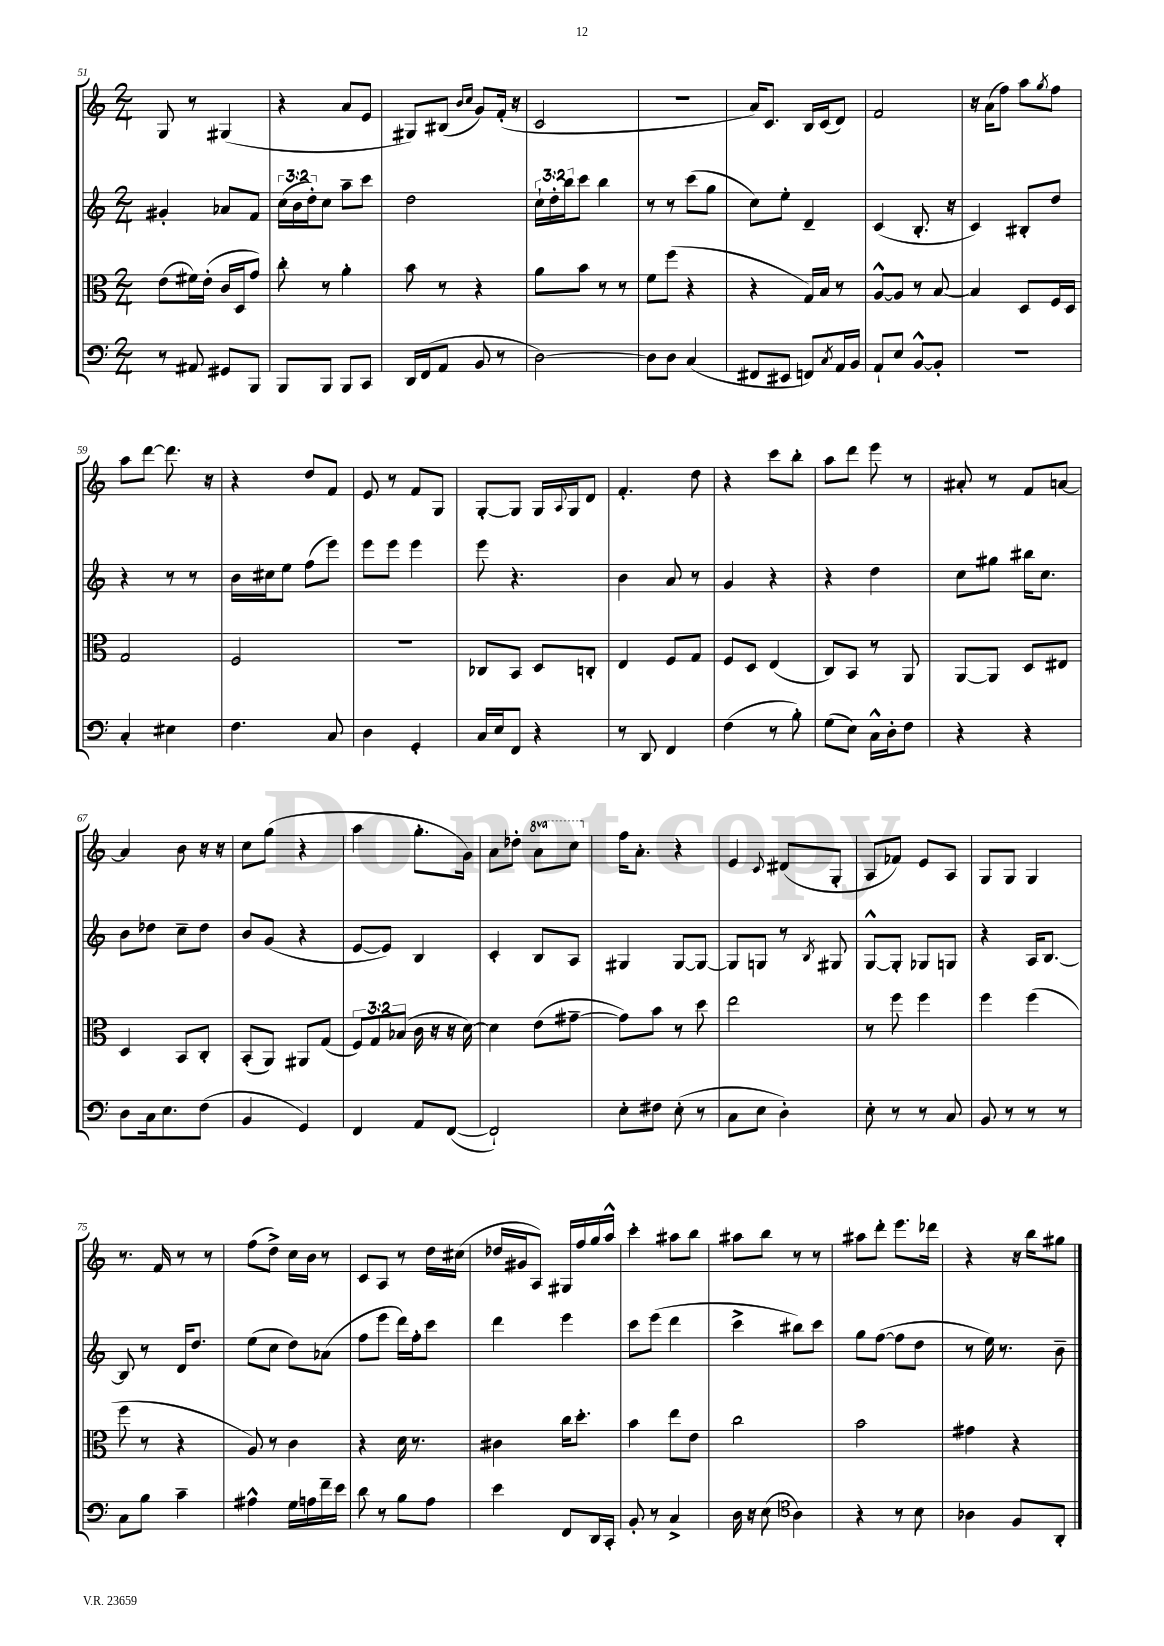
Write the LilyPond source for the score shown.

<<
\new StaffGroup <<
\new Staff = "s0" {
    \clef treble \key c \major \numericTimeSignature \time 2/4 \set Staff.ottavationMarkups = #ottavation-simple-ordinals
    g8 r8 gis4( |
    r4 a'8 e'8 |
    gis8) bis8( \grace { b'16 c''16 } g'8) f'16-.( r16 |
    c'2 |
    R2 |
    a'16) c'8. b16 c'16( d'8) |
    f'2 |
    r16 a'16( f''8) a''8 \acciaccatura { g''8 } f''8 |
    a''8 d'''8~ d'''8. r16 |
    r4 d''8 f'8 |
    e'8 r8 f'8 g8 |
    g8~-. g8 g16 \appoggiatura { a8 } g16 d'8 |
    f'4.-. d''8 |
    r4 c'''8 b''8-. |
    a''8 d'''8 e'''8 r8 |
    ais'8-. r8 f'8 a'8~ |
    a'4 b'8 r16 r16 |
    c''8 g''8( r4 |
    a''4 g''8.-. g'16) |
    a'8 des''8-. \ottava #1 a''8 c'''8 \ottava #0 |
    f''16 a'8.-. r4 |
    e'4 \appoggiatura { c'8 } dis'8( g8-. |
    a8 fes'8) e'8 a8 |
    g8 g8 g4 |
    r8. f'16 r8 r8 |
    f''8( d''8->) c''16 b'16 r8 |
    c'8 a8 r8 d''16 cis''16( |
    des''16 gis'16 a8) gis16 f''16 g''16 a''16-^ |
    c'''4-. ais''8 b''8 |
    ais''8 b''8 r8 r8 |
    ais''8 d'''8-. e'''8. des'''16 |
    r4 r16 b''16 gis''8 \bar "|." |
}
\new Staff = "s1" {
    \clef treble \key c \major \numericTimeSignature \time 2/4 \override Staff.TupletNumber.text = #tuplet-number::calc-fraction-text
    gis'4-. aes'8 f'8 |
    \tuplet 3/2 { c''16( b'16 d''16-.) } c''8 a''8-- c'''8 |
    d''2 |
    \tuplet 3/2 { c''16-! d''16-. b''16 } c'''8 b''4 |
    r8 r8 c'''8( g''8 |
    c''8) e''8-. d'4-- |
    c'4( b8.-. r16 |
    c'4) bis8-. d''8 |
    r4 r8 r8 |
    b'16 cis''16 e''8 f''8( e'''8) |
    e'''8 e'''8 e'''4 |
    e'''8 r4. |
    b'4 a'8 r8 |
    g'4 r4 |
    r4 d''4 |
    c''8 gis''8 bis''16 c''8. |
    b'8 des''8 c''8-- des''8 |
    b'8 g'8( r4 |
    e'8~ e'8) b4 |
    c'4-. b8 a8 |
    gis4 gis8~ gis8~ |
    gis8 g8 r8 \acciaccatura { b8 } gis8 |
    g8~-^ g8-. ges8 g8 |
    r4 a16 b8.~ |
    b8 r8 d'16 d''8. |
    e''8( c''8 d''8) aes'8( |
    f''8 e'''8 d'''16) f''16-. c'''8 |
    d'''4 e'''4 |
    c'''8 e'''8( d'''4 |
    c'''4-> bis''8) c'''8 |
    g''8 f''8~( f''8 d''8 |
    r8 e''16) r8. b'8-- \bar "|." |
}
\new Staff = "s2" {
    \clef alto \key c \major \numericTimeSignature \time 2/4 \override Staff.TupletNumber.text = #tuplet-number::calc-fraction-text
    e'8( fis'16) e'16-.( c'16 d16 g'8) |
    c''8-. r8 a'4-. |
    b'8 r8 r4 |
    a'8 b'8 r8 r8 |
    f'8 f''8( r4 |
    r4 g16) b16 r8 |
    a8~-^ a8 r8 b8~ |
    b4 d8 f16 d16 |
    g2 |
    f2 |
    r2 |
    ces8 b,8 d8 c8-. |
    e4 f8 g8 |
    f8 d8 e4( |
    c8) b,8 r8 a,8 |
    a,8~ a,8 d8 eis8 |
    d4 b,8 c8-. |
    b,8-.( a,8) ais,8 g8( |
    \tuplet 3/2 { f8) g8 bes8( } c'16 r16 r16 d'16~) |
    d'4 e'8( gis'8~-- |
    gis'8) b'8 r8 d''8 |
    e''2 |
    r8 f''8 f''4 |
    f''4 f''4( |
    f''8 r8 r4 |
    a8) r8 c'4 |
    r4 d'16 r8. |
    cis'4 c''16 d''8.-. |
    b'4 e''8 e'8 |
    c''2 |
    b'2 |
    gis'4 r4 \bar "|." |
}
\new Staff = "s3" {
    \clef bass \key c \major \numericTimeSignature \time 2/4
    r8 ais,8 gis,8 b,,8 |
    b,,8 b,,8 b,,8 c,8 |
    d,16 f,16( a,8 b,8 r8 |
    d2~) |
    d8 d8 c4( |
    fis,8 eis,8 f,8) \acciaccatura { c8 } a,16 b,16 |
    a,8-! e8 b,8~-^ b,8-. |
    r2 |
    c4-. eis4 |
    f4. c8 |
    d4 g,4-. |
    c16 e16 f,8 r4 |
    r8 d,8 f,4 |
    f4( r8 b8-.) |
    g8( e8) c16-^ d16-. f8 |
    r4 r4 |
    d8 c16 e8. f8( |
    b,4 g,4) |
    f,4 a,8 f,8~( |
    f,2-!) |
    e8-. fis8 e8-.( r8 |
    c8 e8 d4-.) |
    e8-. r8 r8 c8 |
    b,8 r8 r8 r8 |
    c8 b8 c'4-- |
    ais4-^ g16 a16 f'16-- e'16 |
    d'8 r8 b8 a8 |
    e'4 f,8 d,16 c,16-. |
    b,8-. r8 c4-> |
    d16 r16 e8( \clef tenor a4) |
    r4 r8 b8 |
    aes4 f8 a,8-. \bar "|." |
}
>>
>>
\layout { \context { \Score currentBarNumber = #51 } }
